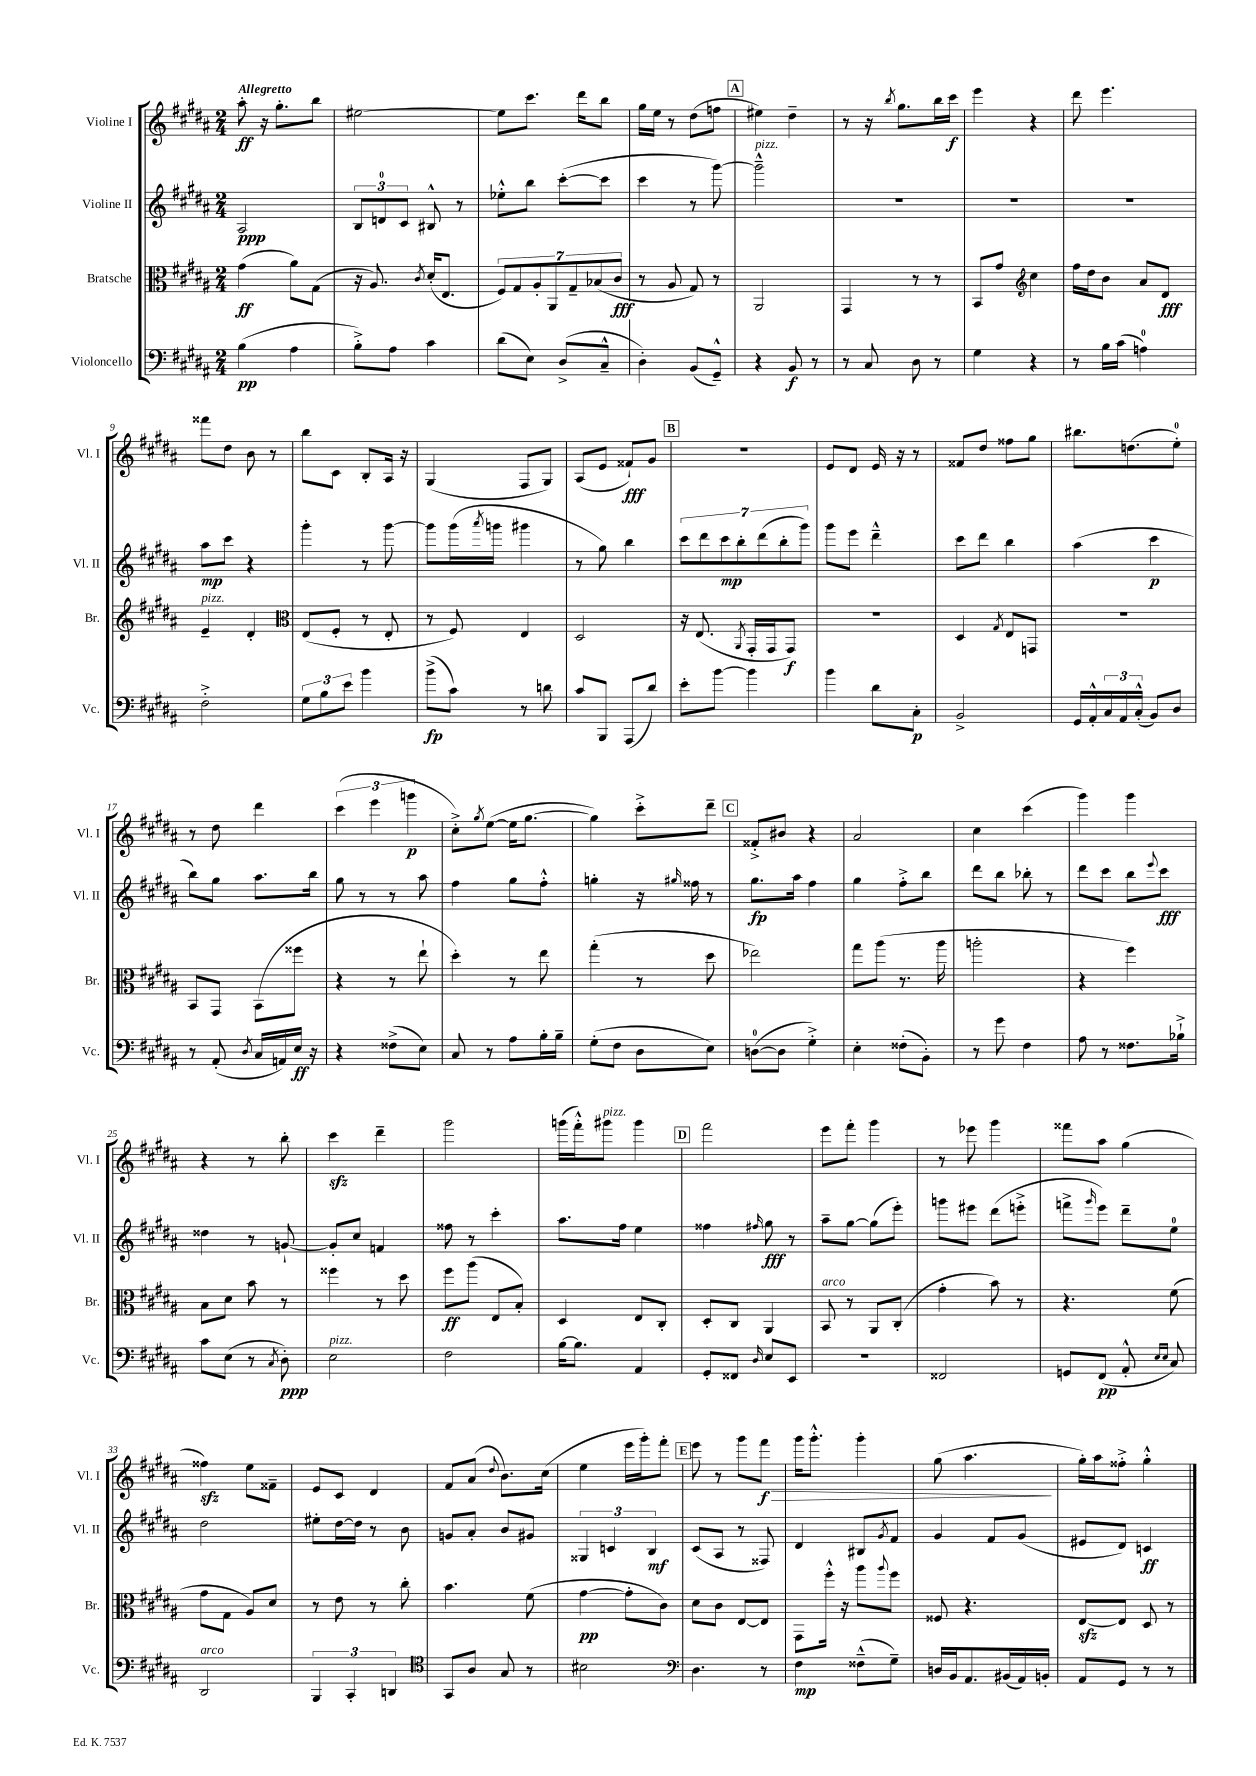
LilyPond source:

<<
\new StaffGroup <<
\new Staff = "s0" \with { instrumentName = "Violine I" shortInstrumentName = "Vl. I" } {
    \clef treble \key b \major \numericTimeSignature \time 2/4 \tempo "Allegretto"
    ais''8-.\ff r16 gis''8.-. b''8 |
    eis''2~ |
    eis''8 cis'''8. dis'''16 b''8 |
    gis''16 e''16 r8 dis''8( f''8 |
    \mark \markup { \box "A" } eis''4) dis''4-- |
    r8 r16 \acciaccatura { b''8 } gis''8. b''16 cis'''16\f |
    e'''4 r4 |
    dis'''8 e'''4. |
    fisis'''8 dis''8 b'8 r8 |
    b''8 cis'8 b8-. ais16 r16 |
    gis4( fis8 gis8) |
    ais8( e'8 fisis'8-!\fff) gis'8 |
    \mark \markup { \box "B" } r2 |
    e'8 dis'8 e'16 r16 r8 |
    fisis'8 dis''8 fisis''8 gis''8 |
    bis''8. d''8.( e''8-0-.) |
    r8 dis''8 dis'''4 |
    \tuplet 3/2 { cis'''4( e'''4 g'''4\p } |
    cis''8-.->) \acciaccatura { gis''8 } e''8~( e''16 gis''8.~ |
    gis''4) cis'''8-.-> dis'''8-- |
    \mark \markup { \box "C" } fisis'8-.-> bis'8 r4 |
    ais'2 |
    cis''4 cis'''4( |
    gis'''4) gis'''4 |
    r4 r8 b''8-. |
    cis'''4\sfz dis'''4-- |
    gis'''2 |
    g'''16( fis'''16-.-^) gis'''8^\markup { \italic "pizz." } gis'''4 |
    \mark \markup { \box "D" } fis'''2 |
    e'''8 fis'''8-. gis'''4 |
    r8 ees'''8 gis'''4 |
    fisis'''8 ais''8 gis''4( |
    fisis''4\sfz) e''8 fisis'8-- |
    e'8 cis'8 dis'4 |
    fis'8 ais'8( \appoggiatura { dis''8 } b'8.) cis''16( |
    e''4 e'''16 gis'''16-.) fis'''8-. |
    \mark \markup { \box "E" } e'''8 r8 gis'''8 fis'''8\f\> |
    gis'''16 gis'''8.-.-^ gis'''4-. |
    gis''8( ais''4.\! |
    gis''16-.) ais''16 fisis''8-.-> gis''4-.-^ \bar "|." |
}
\new Staff = "s1" \with { instrumentName = "Violine II" shortInstrumentName = "Vl. II" } {
    \clef treble \key b \major \numericTimeSignature \time 2/4
    ais2\ppp |
    \tuplet 3/2 { b8 d'8-0 cis'8 } bis8-^ r8 |
    ees''8-.-^ b''8 cis'''8~-.( cis'''8 |
    cis'''4 r8 gis'''8~) |
    \mark \markup { \box "A" } gis'''2---^^\markup { \italic "pizz." } |
    R2 |
    R2 |
    R2 |
    ais''8\mp cis'''8 r4 |
    gis'''4-. r8 gis'''8~ |
    gis'''8 gis'''16( \acciaccatura { ais'''8 } g'''16 gis'''4 |
    r8 gis''8) b''4 |
    \mark \markup { \box "B" } \tuplet 7/4 { cis'''8 dis'''8 cis'''8\mp b''8-. dis'''8( b''8-. gis'''8) } |
    gis'''8 e'''8 dis'''4---^ |
    cis'''8 dis'''8 b''4 |
    ais''4( cis'''4\p |
    b''8) gis''8 ais''8. b''16 |
    gis''8 r8 r8 ais''8 |
    fis''4 gis''8 fis''8-.-^ |
    g''4-. r16 \grace { gis''16 } fisis''16 r8 |
    \mark \markup { \box "C" } gis''8.\fp ais''16 fis''4 |
    gis''4 fis''8-.-> b''8 |
    dis'''8 b''8 bes''8-. r8 |
    dis'''8 cis'''8 b''8 \appoggiatura { e'''8 } cis'''8\fff |
    disis''4 r8 g'8~-! |
    g'8-. cis''8 f'4 |
    fisis''8 r8 cis'''4-. |
    ais''8. fis''16 e''4 |
    \mark \markup { \box "D" } fisis''4 \grace { fis''16 } gis''8\fff r8 |
    ais''8-- gis''8~ gis''8( e'''8-.) |
    g'''8 eis'''8 dis'''8( e'''8-.-> |
    f'''8-> \grace { gis'''16 } e'''8) dis'''8-- e''8-0 |
    dis''2 |
    eis''8-. dis''16~ dis''16 r8 b'8 |
    g'8 ais'8-. b'8 gis'8 |
    \tuplet 3/2 { gisis4 c'4 b4\mf } |
    \mark \markup { \box "E" } cis'8( ais8 r8 fisis8) |
    dis'4 bis8 \acciaccatura { gis'8 } fis'8 |
    gis'4 fis'8 gis'8( |
    eis'8 dis'8) c'4\ff \bar "|." |
}
\new Staff = "s2" \with { instrumentName = "Bratsche" shortInstrumentName = "Br." } {
    \clef alto \key b \major \numericTimeSignature \time 2/4
    gis'4\ff( ais'8) gis8( |
    r16 ais8.) \acciaccatura { cis'8 } dis'16-.( e8. |
    \tuplet 7/4 { fis8) gis8 ais8-. ais,8 gis8-- bes8( cis'8\fff } |
    r8 ais8 gis8) r8 |
    \mark \markup { \box "A" } ais,2 |
    gis,4 r8 r8 |
    b,8 gis'8 \clef treble cis''4 |
    fis''16 dis''16 b'8 ais'8 dis'8\fff |
    e'4--^\markup { \italic "pizz." } dis'4-. |
    \clef alto e8( fis8-. r8 e8-. |
    r8 fis8) e4 |
    dis2 |
    \mark \markup { \box "B" } r16 e8.( \acciaccatura { ais,8 } gis,16-. gis,16 gis,8\f) |
    R2 |
    dis4 \acciaccatura { gis8 } e8 g,8 |
    R2 |
    b,8 gis,8 b,8( fisis''8 |
    r4 r8 e''8-! |
    dis''4-.) r8 e''8 |
    gis''4-.( r8 dis''8 |
    \mark \markup { \box "C" } ees''2) |
    gis''8 ais''8( r8. ais''16 |
    a''2-. |
    r4 fis''4) |
    b8 dis'8 b'8 r8 |
    fisis''4 r8 dis''8 |
    fis''8\ff ais''8( e8 b8-.) |
    dis4 e8 cis8-. |
    \mark \markup { \box "D" } dis8-. cis8 ais,4 |
    b,8^\markup { \italic "arco" } r8 ais,8 cis8-.( |
    gis'4-. b'8) r8 |
    r4. fis'8( |
    gis'8 gis8 ais8) dis'8 |
    r8 e'8 r8 cis''8-. |
    b'4. fis'8( |
    gis'4~\pp gis'8-. cis'8) |
    \mark \markup { \box "E" } dis'8 cis'8 e8~ e8 |
    gis,8 fis''16-.-^ r16 ais''8 \appoggiatura { ais''8 } fis''8 |
    fisis8 r4. |
    e8~\sfz e8 dis8 r8 \bar "|." |
}
\new Staff = "s3" \with { instrumentName = "Violoncello" shortInstrumentName = "Vc." } {
    \clef bass \key b \major \numericTimeSignature \time 2/4
    b4\pp( ais4 |
    b8-.->) ais8 cis'4 |
    dis'8( e8) dis8->( cis8---^ |
    dis4-.) b,8( gis,8---^) |
    \mark \markup { \box "A" } r4 b,8\f r8 |
    r8 cis8 dis8 r8 |
    gis4 r4 |
    r8 b16 cis'16( a4-0) |
    fis2-.-> |
    \tuplet 3/2 { gis8 b8 e'8 } b'4 |
    b'8->\fp( cis'8) r8 d'8 |
    cis'8 b,,8 ais,,8( dis'8) |
    \mark \markup { \box "B" } e'8-. b'8~ b'4 |
    b'4 dis'8 cis8-.\p |
    b,2-> |
    gis,16 ais,16-.-^ \tuplet 3/2 { cis16 ais,16 cis16-.-^( } b,8) dis8 |
    r8 ais,8-.( \acciaccatura { dis8 } cis16 a,16) e16\ff r16 |
    r4 fisis8->( e8) |
    cis8 r8 ais8 b16-. b16-- |
    gis8-.( fis8 dis8 e8) |
    \mark \markup { \box "C" } d8-0~( d8 gis4-.->) |
    e4-. fisis8-.( b,8-.) |
    r8 gis'8 fis4 |
    ais8 r8 fisis8. bes16-!-> |
    cis'8 e8( r8 \acciaccatura { cis8 } dis8-.\ppp) |
    e2^\markup { \italic "pizz." } |
    fis2 |
    b16~ b8. ais,4 |
    \mark \markup { \box "D" } gis,8-. fisis,8 \grace { dis16 } e8 e,8 |
    r2 |
    fisis,2 |
    g,8 fis,8\pp( ais,8-.-^ \grace { e16 e16 } cis8) |
    dis,2^\markup { \italic "arco" } |
    \tuplet 3/2 { b,,4 cis,4-. d,4 } |
    \clef tenor gis,8 ais8 gis8 r8 |
    bis2 |
    \mark \markup { \box "E" } \clef bass dis4. r8 |
    fis4\mp fisis8---^( gis8--) |
    d16 b,16 ais,8. bis,16( ais,16) b,16-. |
    ais,8 gis,8 r8 r8 \bar "|." |
}
>>
>>
